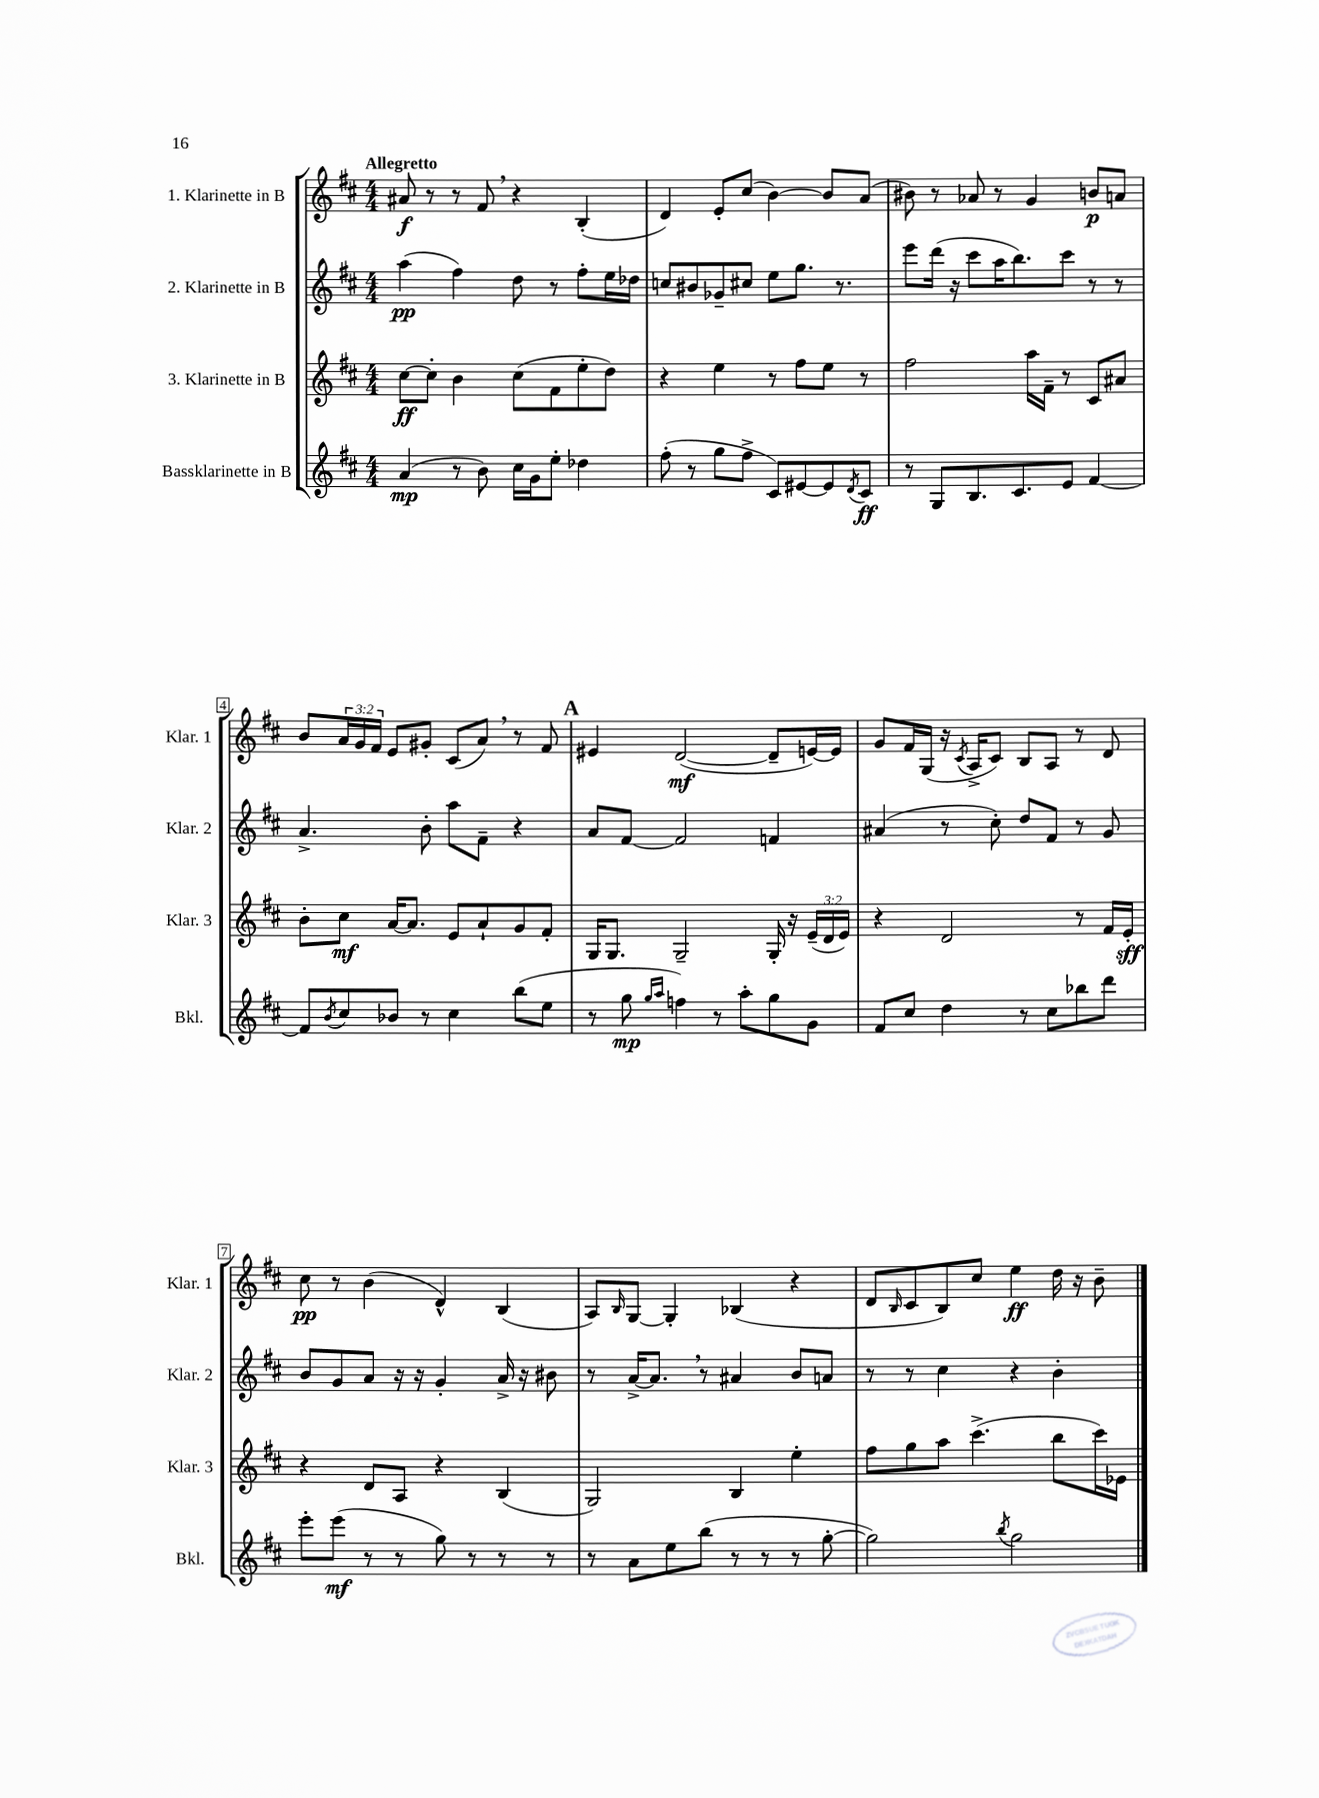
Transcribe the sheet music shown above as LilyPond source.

<<
\new StaffGroup <<
\new Staff = "s0" \with { instrumentName = "1. Klarinette in B" shortInstrumentName = "Klar. 1" } {
    \clef treble \key d \major \numericTimeSignature \time 4/4 \override Staff.TupletNumber.text = #tuplet-number::calc-fraction-text \tempo "Allegretto"
    ais'8\f r8 r8 fis'8 \breathe r4 b4-.( |
    d'4) e'8-. cis''8( b'4~) b'8 a'8( |
    bis'8) r8 aes'8 r8 g'4 b'8\p a'8 |
    b'8 \tuplet 3/2 { a'16 g'16 fis'16 } e'8 gis'8-. cis'8( a'8) \breathe r8 fis'8 |
    \mark \markup { \bold "A" } eis'4 d'2~\mf( d'8-- e'16~) e'16 |
    g'8 fis'16 g16( r16 \acciaccatura { cis'8 } a16-> cis'8) b8 a8 r8 d'8 |
    cis''8\pp r8 b'4( d'4-^) b4( |
    a8) \grace { b16 } g8~ g4-. bes4( r4 |
    d'8 \grace { b16 } cis'8 b8) cis''8 e''4\ff d''16 r16 b'8-- \bar "|." |
}
\new Staff = "s1" \with { instrumentName = "2. Klarinette in B" shortInstrumentName = "Klar. 2" } {
    \clef treble \key d \major \numericTimeSignature \time 4/4
    a''4\pp( fis''4) d''8 r8 fis''8-. e''16 des''16 |
    c''8 bis'8 ges'8-- cis''8 e''8 g''8. r8. |
    e'''8 d'''16( r16 cis'''8 a''16 b''8.) cis'''8 r8 r8 |
    a'4.-> b'8-. a''8 fis'8-- r4 |
    \mark \markup { \bold "A" } a'8 fis'8~ fis'2 f'4 |
    ais'4( r8 cis''8-.) d''8 fis'8 r8 g'8 |
    b'8 g'8 a'8 r16 r16 g'4-. a'16-> r16 bis'8 |
    r8 a'16~-> a'8. \breathe r8 ais'4 b'8 a'8 |
    r8 r8 cis''4 r4 b'4-. \bar "|." |
}
\new Staff = "s2" \with { instrumentName = "3. Klarinette in B" shortInstrumentName = "Klar. 3" } {
    \clef treble \key d \major \numericTimeSignature \time 4/4 \override Staff.TupletNumber.text = #tuplet-number::calc-fraction-text
    cis''8~\ff cis''8-. b'4 cis''8( fis'8 e''8-. d''8) |
    r4 e''4 r8 fis''8 e''8 r8 |
    fis''2 a''16 fis'16-- r8 cis'8 ais'8 |
    b'8-. cis''8\mf a'16~ a'8. e'8 a'8-! g'8 fis'8-. |
    \mark \markup { \bold "A" } g16 g8. g2-- g16-. r16 \tuplet 3/2 { e'16--( d'16 e'16) } |
    r4 d'2 r8 fis'16 e'16-.\sff |
    r4 d'8 a8 r4 b4( |
    g2) b4 e''4-. |
    fis''8 g''8 a''8 cis'''4.->( b''8 cis'''16) ees'16 \bar "|." |
}
\new Staff = "s3" \with { instrumentName = "Bassklarinette in B" shortInstrumentName = "Bkl." } {
    \clef treble \key d \major \numericTimeSignature \time 4/4
    a'4\mp( r8 b'8) cis''16 g'16 e''8-. des''4 |
    fis''8-.( r8 g''8 fis''8-> cis'8) eis'8~ eis'8 \acciaccatura { d'8 } cis'8\ff |
    r8 g8 b8. cis'8. e'8 fis'4~ |
    fis'8 \acciaccatura { b'8 } cis''8 bes'8 r8 cis''4 b''8( e''8 |
    \mark \markup { \bold "A" } r8 g''8\mp \grace { g''16 a''16 } f''4) r8 a''8-. g''8 g'8 |
    fis'8 cis''8 d''4 r8 cis''8 bes''8 d'''8 |
    e'''8-. e'''8\mf( r8 r8 g''8) r8 r8 r8 |
    r8 a'8 e''8 b''8( r8 r8 r8 g''8~-. |
    g''2) \acciaccatura { b''8 } g''2 \bar "|." |
}
>>
>>
\layout { \context { \Score \override BarNumber.stencil = #(make-stencil-boxer 0.1 0.3 ly:text-interface::print) } }
